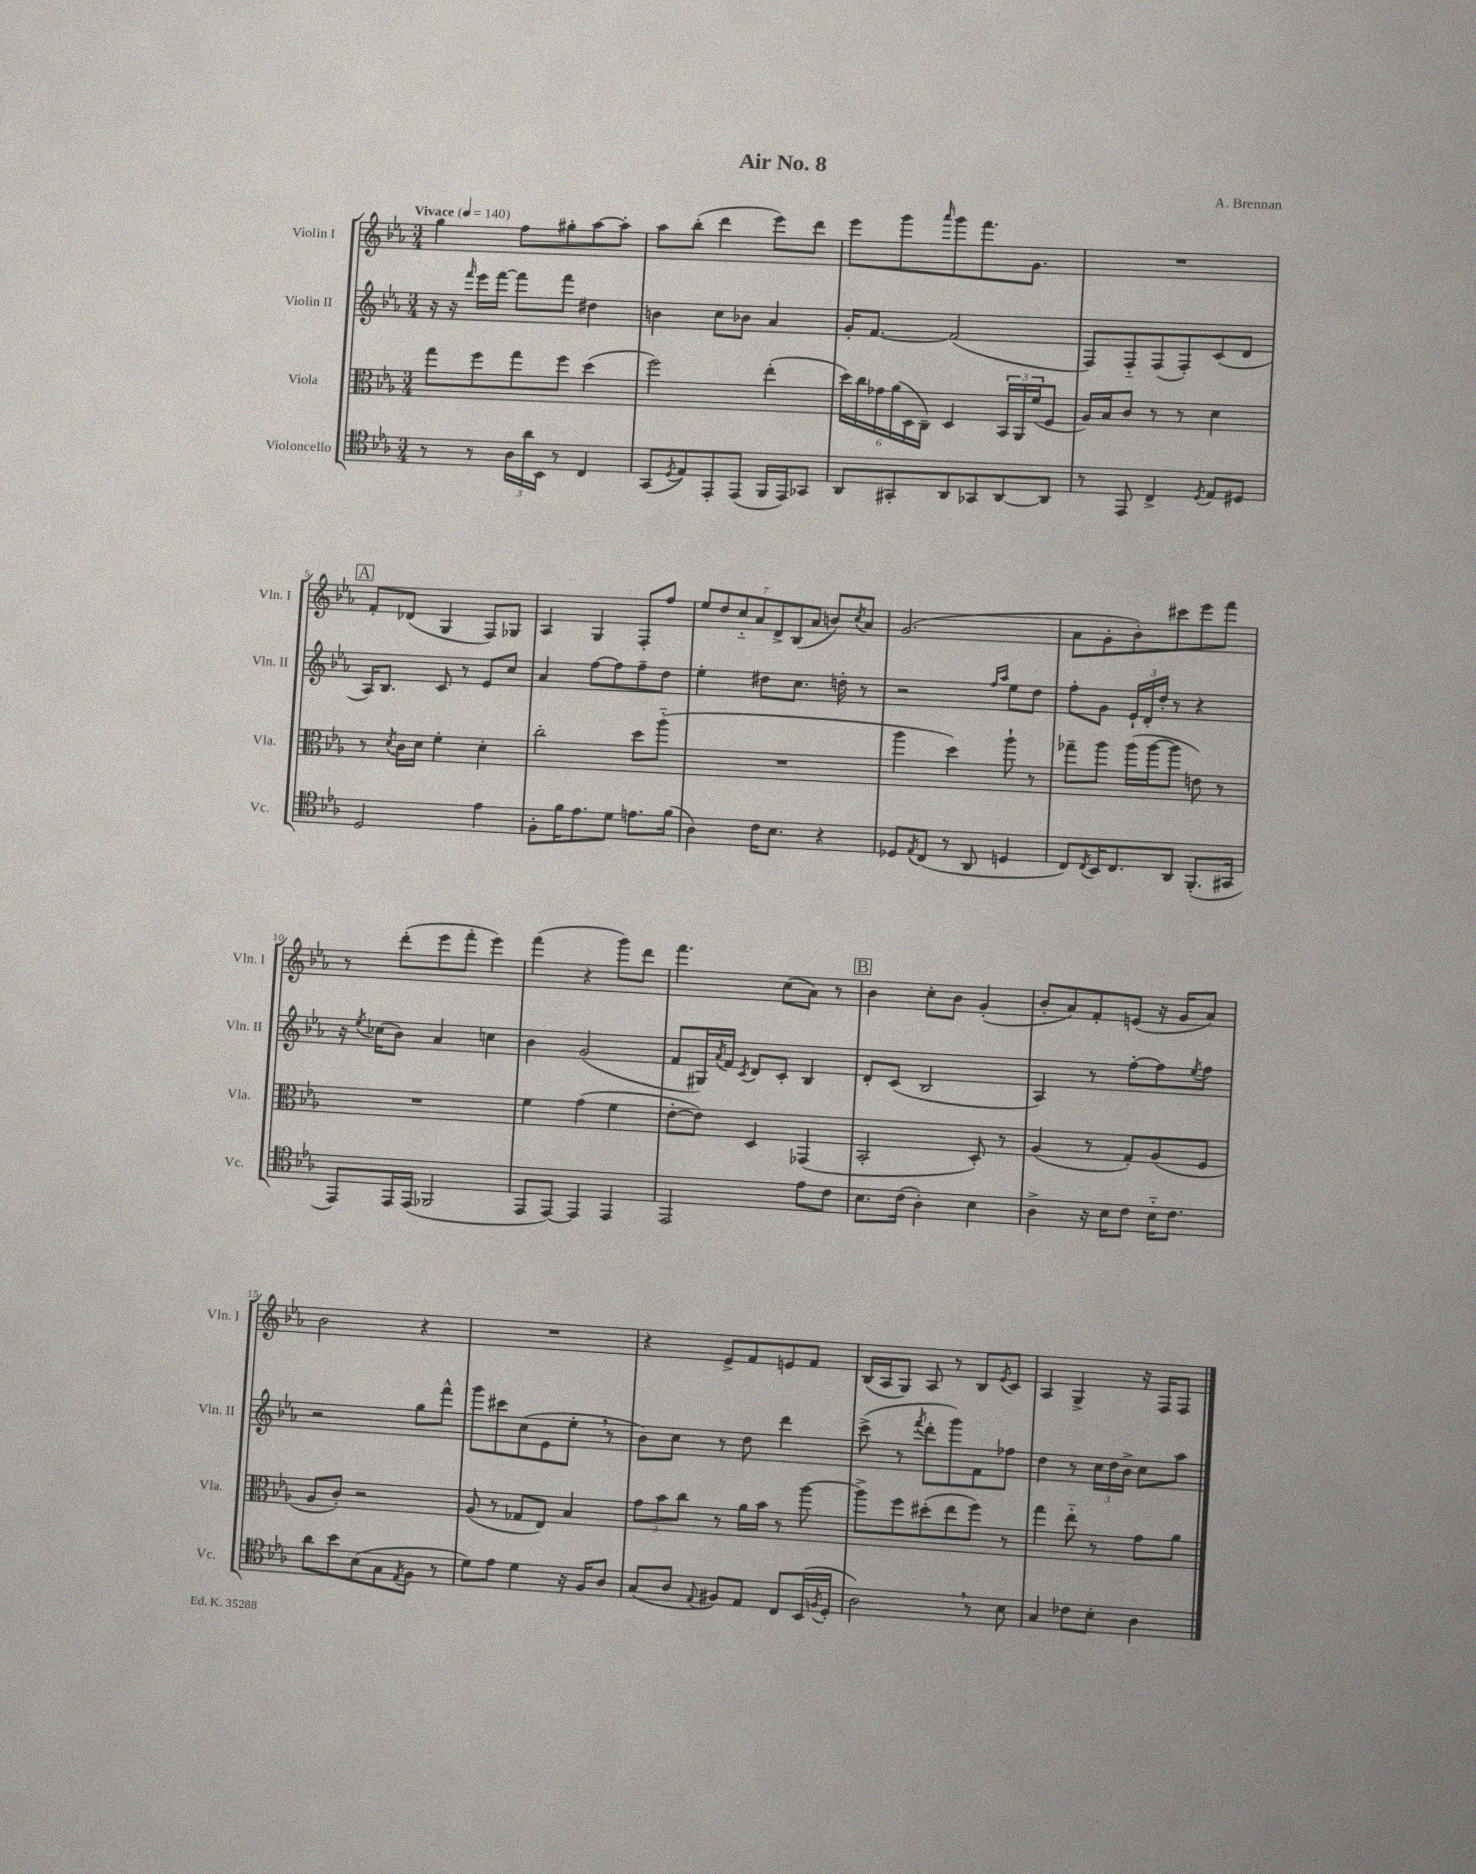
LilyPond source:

\header { title = "Air No. 8" composer = "A. Brennan" }
<<
\new StaffGroup <<
\new Staff = "s0" \with { instrumentName = "Violin I" shortInstrumentName = "Vln. I" } {
    \clef treble \key ees \major \numericTimeSignature \time 3/4 \tempo "Vivace" 4 = 140
    g''4 f''8 gis''8-. aes''8~ aes''8-. |
    aes''8 bes''8-.( d'''4 ees'''8) d'''8 |
    ees'''8 g'''8 \grace { aes'''16 } g'''8 f'''8. g'8. |
    R2. |
    \mark \markup { \box "A" } f'8-. des'8( g4 f8) ges8 |
    aes4 g4 f8-. f''8 |
    \tuplet 7/4 { ees''8 d''8 c''8-_ aes'8 d'8-> bes8( aes'8 } b'8) \acciaccatura { c''8 } aes'8 |
    g'2.( |
    aes'8 g'8-. bes'8-.) cis'''8 ees'''8 f'''8 |
    r8 d'''8-.( ees'''8 f'''8-. ees'''4) |
    f'''4( r4 g'''8) d'''8 |
    f'''4. c''8( aes'8) r8 |
    \mark \markup { \box "B" } bes'4 c''8-. bes'8 g'4-.( |
    bes'8-. aes'8) f'8-. e'8( r16 g'16 aes'8) |
    bes'2 r4 |
    R2. |
    r4 ees'8-> f'8 e'8 f'8 |
    bes16( aes16 g8) aes8 r8 bes8 \acciaccatura { ees'8 } c'8 |
    aes4 g4-> r16 f16 f8 \bar "|." |
}
\new Staff = "s1" \with { instrumentName = "Violin II" shortInstrumentName = "Vln. II" } {
    \clef treble \key ees \major \numericTimeSignature \time 3/4
    r16 r16 \grace { f'''16 } ees'''16 f'''16~ f'''8 f'''8 dis''4 |
    b'4 c''8 bes'8 aes'4 |
    g'16-. f'8.~ f'2( |
    f8) f8-_ f8( f8-.) c'8( d'8 |
    \mark \markup { \box "A" } aes16) bes8. c'8 r8 ees'8 c''8 |
    aes'4 f''8~ f''8 f''8-- d''8 |
    ees''4-. dis''8 c''8. d''16-. r8 |
    r2 \grace { f''16 aes''16 } ees''8 d''8 |
    f''8-. g'8 \tuplet 3/2 { ees'16-! d'16-. d''16-. } r8 r4 |
    r16 \acciaccatura { ees''8 } ces''16( bes'8) aes'4 c''4 |
    bes'4 g'2( |
    f'8 gis16) \acciaccatura { aes'8 } f'16 \acciaccatura { c'8 } d'8 c'8-. bes4 |
    \mark \markup { \box "B" } d'8-. c'8( bes2 |
    aes4) r8 f''8~-. f''8 \acciaccatura { ees''8 } f''8 |
    r2 g''8 f'''8-^ |
    g'''8 cis'''8 c''8( ees'8 ees''8-. \breathe r8 |
    bes'8) c''8 r8 d''8 d'''4 |
    c'''8->( r8 \acciaccatura { f'''8 } d'''8-. g'''8) f'8 fes''8 |
    d''4 r8 \tuplet 3/2 { c''16 d''16 bes'16-> } c''8 aes''8 \bar "|." |
}
\new Staff = "s2" \with { instrumentName = "Viola" shortInstrumentName = "Vla." } {
    \clef alto \key ees \major \numericTimeSignature \time 3/4
    g''8 f''8 g''8 f''8 d''4( |
    f''2) ees''4-.( |
    \tuplet 6/4 { d''16) c''16 ges'16 aes'16( d16 c16--) } d4 \tuplet 3/2 { bes,16 aes,16 f'16( } f8 |
    aes16) bes16 c'8 r8 r8 d'4 |
    \mark \markup { \box "A" } r8 \acciaccatura { d'8 } c'16 d'16 f'4-. d'4-. |
    c''2-. d''8 aes''8-_( |
    R2. |
    aes''4 d''4) aes''8-! r8 |
    ges''8-- aes''8 aes''16( aes''16~ aes''8 e'8) r8 |
    R2. |
    f'4 g'4( f'4 |
    ees'8~-. ees'8) d4 ges,4( |
    \mark \markup { \box "B" } bes,2-. d8-.) r8 |
    aes4( r8 g8-.) aes8( f8 |
    aes8 c'8-.) r2 |
    aes8( r8 ges8 ees8) bes4 |
    \tuplet 3/2 { g'8 bes'8 c''8 } r8 aes'16 bes'16 r8 aes''8~ |
    aes''8-> f''8 dis''8-.( ees''8 f''8) r8 |
    g''4 ees''8-_ r8 g'8 aes'8 \bar "|." |
}
\new Staff = "s3" \with { instrumentName = "Violoncello" shortInstrumentName = "Vc." } {
    \clef tenor \key ees \major \numericTimeSignature \time 3/4
    r8 r8 \tuplet 3/2 { aes16 aes'16 bes,16 } r8 c4 |
    g,8( \acciaccatura { d8 } ees8) ees,8-. ees,8( f,16 ees,16) ges,8 |
    aes,8 gis,8-. aes,8 ges,8 aes,8~ aes,8 |
    r8 ees,8 c4-> \acciaccatura { d8 } ees8 dis8 |
    \mark \markup { \box "A" } d2 ees'4 |
    f8-. f'16 ees'8. d'8 e'8. f'16( |
    aes4) c'16 bes8. r4 |
    des8 \acciaccatura { ees8 } c8( r8 aes,8 d4 |
    c8) \acciaccatura { c8 } bes,16 c8. aes,8 f,8.-.( gis,16 |
    ees,8) ees,16 ees,16( fes,2 |
    ees,8 ees,8~) ees,4 ees,4 |
    ees,2 ees'8 c'8 |
    \mark \markup { \box "B" } bes8. c'16( aes4-.) bes4 |
    aes4-> r16 bes16 c'8 bes16-_ c'8. |
    aes'8 bes'8 bes8( g8 \acciaccatura { ees8 } f8 r8 |
    d'8) ees'8 d'4 r16 f16 aes8 |
    g8( aes8 \appoggiatura { ees8 } fis8) ees8 c8 bes,16( \acciaccatura { f8 } d16-. |
    aes2) \breathe r8 bes8 |
    g4 ces'8 bes8-. aes4 \bar "|." |
}
>>
>>
